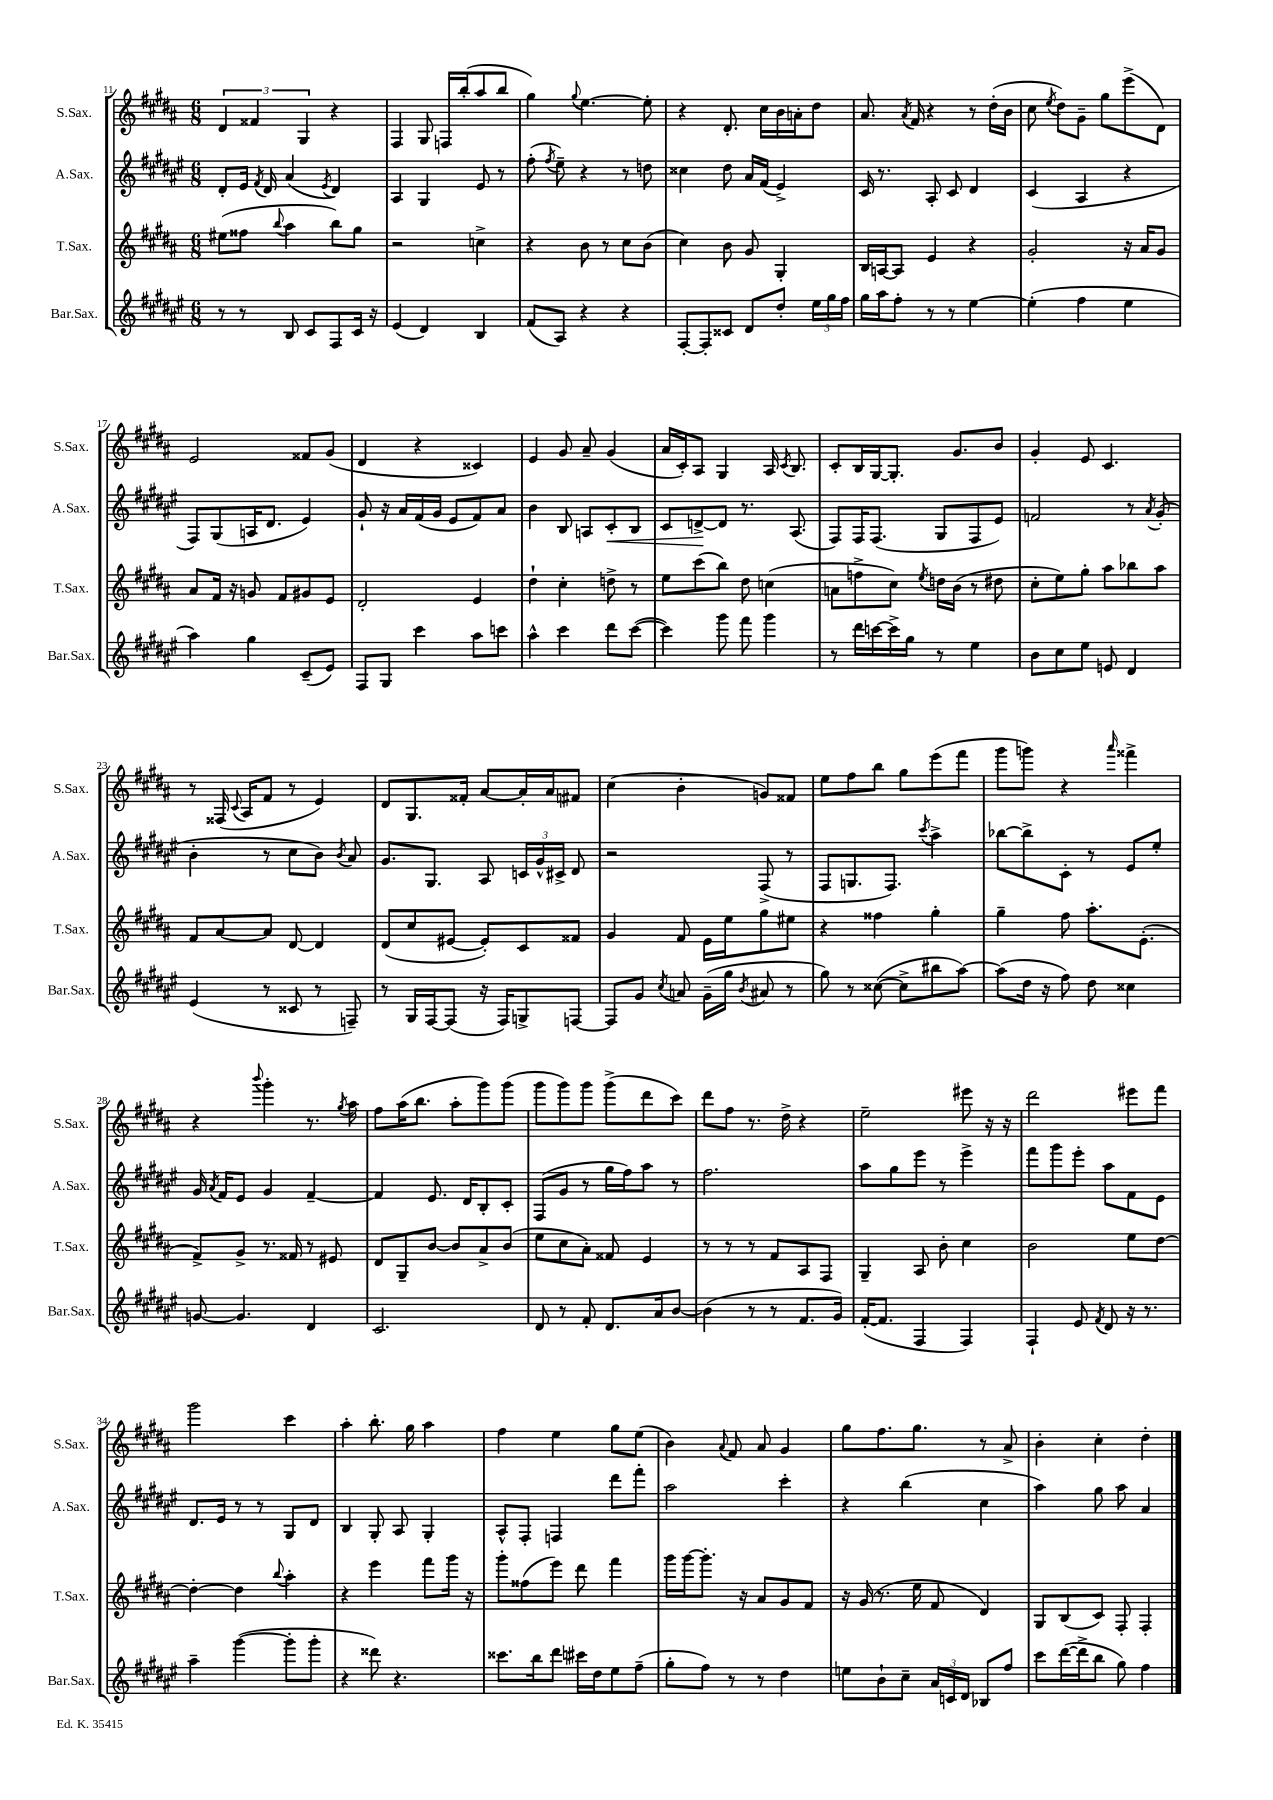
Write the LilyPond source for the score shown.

<<
\new StaffGroup <<
\new Staff = "s0" \with { instrumentName = "S.Sax." shortInstrumentName = "S.Sax." } {
    \clef treble \key b \major \numericTimeSignature \time 6/8
    \autoBeamOff \tuplet 3/2 { dis'4 fisis'4 gis4 } r4 |
    fis4 gis8 f16[ b''16-.( ais''8 b''8] |
    gis''4) \appoggiatura { gis''8 } e''4.~ e''8-. |
    r4 dis'8.-. cis''16[ b'16 a'16-. dis''8] |
    ais'8. \acciaccatura { ais'8 } fis'16 r4 r8 dis''16[-.( b'16] |
    cis''8 \acciaccatura { e''8 } dis''8[) gis'8]-- gis''8[ e'''8->( dis'8]) |
    e'2 fisis'8[ gis'8]( |
    dis'4 r4 cisis'4) |
    e'4 gis'8 ais'8-- gis'4( |
    ais'16[ cis'16-.) ais8] gis4 ais16 \acciaccatura { cis'8 } b8. |
    cis'8[-. b16 gis16~ gis8.]-. gis'8.[ b'8] |
    gis'4-. e'8 cis'4. |
    r8 fisis16( \appoggiatura { cis'8 } ais16[ fis'8] r8 e'4) |
    dis'8[ gis8. fisis'16]-. ais'8[~ ais'16-. ais'16 fis'8] |
    cis''4( b'4-. g'8[) fisis'8] |
    e''8[ fis''8 b''8] gis''8[ e'''8( fis'''8] |
    gis'''8[ g'''8]) r4 \grace { ais'''16 } fisis'''4-> |
    r4 \appoggiatura { b'''8 } gis'''4-. r8. \acciaccatura { gis''8 } ais''16 |
    fis''8[ ais''16( b''8.] ais''8[-. gis'''8) gis'''8]( |
    gis'''8[ gis'''8) gis'''8] gis'''8[->( dis'''8 cis'''8]) |
    dis'''8[ fis''8] r8. dis''16-> r4 |
    e''2-- eis'''8 r16 r16 |
    dis'''2 eis'''8[ fis'''8] |
    gis'''2 cis'''4 |
    ais''4-. b''8.-. gis''16 ais''4 |
    fis''4 e''4 gis''8[ e''8]( |
    b'4) \appoggiatura { ais'8 } fis'8 ais'8 gis'4 |
    gis''8[ fis''8. gis''8.] r8 ais'8-> |
    b'4-. cis''4-. dis''4-. \bar "|." |
}
\new Staff = "s1" \with { instrumentName = "A.Sax." shortInstrumentName = "A.Sax." } {
    \clef treble \key fis \major \numericTimeSignature \time 6/8
    \autoBeamOff dis'8[-. eis'16] \acciaccatura { fis'8 } dis'16 ais'4( \acciaccatura { eis'8 } dis'4) |
    ais4 gis4 eis'8 r8 |
    fis''8-.( \acciaccatura { fis''8 } eis''8--) r4 r8 d''8 |
    cisis''4 dis''8 ais'16[ fis'16]( eis'4->) |
    cis'16 r8. ais8-. cis'8 dis'4 |
    cis'4( ais4 r4 |
    fis8[) gis8( a16 dis'8.] eis'4) |
    gis'8-! r16 ais'16[ fis'16( gis'16] eis'8[ fis'8) ais'8] |
    b'4 b8 a8[ cis'8-.\< b8] |
    cis'8[ d'8~->\! d'8] r8. ais8.( |
    fis8[) fis16 fis8.]( gis8[ fis8 eis'8]) |
    f'2 r8 \acciaccatura { ais'8 } gis'8-.( |
    b'4-. r8 cis''8[ b'8]) \acciaccatura { b'8 } ais'8 |
    gis'8.[ gis8.] ais8 \tuplet 3/2 { c'16[ gis'16-^ cis'16]-> } dis'8 |
    r2 fis8->( r8 |
    fis8[ g8. fis8.]) \acciaccatura { cis'''8 } ais''4-> |
    bes''8[~ bes''8-> cis'8]-. r8 eis'8[ eis''8]-. |
    gis'16 \acciaccatura { ais'8 } fis'16[ eis'8] gis'4 fis'4~-- |
    fis'4 eis'8. dis'16[ b8-. cis'8]-. |
    fis8[( gis'8] r8 gis''16[ fis''16) ais''8] r8 |
    fis''2. |
    ais''8[ gis''8 eis'''8] r8 eis'''4-> |
    fis'''8[ gis'''8 eis'''8]-. ais''8[ fis'8 eis'8] |
    dis'8.[ eis'16] r8 r8 gis8[ dis'8] |
    b4 gis8-. ais8 gis4-. |
    ais8[-^ fis8]-. f4 dis'''8[ fis'''8]-. |
    ais''2 cis'''4-. |
    r4 b''4( cis''4 |
    ais''4) gis''8 ais''8 ais'4 \bar "|." |
}
\new Staff = "s2" \with { instrumentName = "T.Sax." shortInstrumentName = "T.Sax." } {
    \clef treble \key b \major \numericTimeSignature \time 6/8
    \autoBeamOff eis''8[( fisis''8] \appoggiatura { b''8 } ais''4 b''8[) gis''8] |
    r2 c''4-> |
    r4 b'8 r8 cis''8[ b'8]( |
    cis''4) b'8 gis'8 gis4-. |
    b16[ a16~ a8] e'4 r4 |
    gis'2-. r16 ais'16[ gis'8] |
    ais'8[ fis'16] r16 g'8 fis'8[ gis'8 e'8] |
    dis'2-. e'4 |
    dis''4-! cis''4-. d''8-> r8 |
    e''8[ cis'''8( b''8]) dis''8 c''4( |
    a'8[ f''8-> cis''8]) \acciaccatura { e''8 } d''16[ b'16]( r8 dis''8 |
    cis''8[-. e''8) gis''8]-. ais''8[ bes''8 ais''8] |
    fis'8[ ais'8~ ais'8] dis'8~ dis'4 |
    dis'8[( cis''8 eis'8]~ eis'8[-.) cis'8 fisis'8] |
    gis'4 fis'8 e'16[ e''16 gis''8 eis''8] |
    r4 fisis''4 gis''4-. |
    gis''4-- fis''8 ais''8.[-. e'8.]-.( |
    fis'8[->) gis'8]-> r8. fisis'16 r8 eis'8 |
    dis'8[ gis8-- b'8]~ b'8[ ais'8-> b'8]( |
    e''8[ cis''8 ais'8]-.) fisis'8 e'4 |
    r8 r8 r8 fis'8[ ais8 fis8] |
    gis4-- ais8 b'8-. cis''4 |
    b'2 e''8[ dis''8]~ |
    dis''4~-. dis''4 \appoggiatura { b''8 } ais''4-. |
    r4 e'''4 fis'''8[ gis'''16] r16 |
    gis'''8[-. fisis''8( e'''8]) dis'''8 fis'''4 |
    gis'''16[ gis'''16~ gis'''8.]-. r16 ais'8[ gis'8 fis'8] |
    r16 gis'16( r8. e''16 fis'8 dis'4) |
    gis8[ b8( cis'8]) fis8-. fis4-. \bar "|." |
}
\new Staff = "s3" \with { instrumentName = "Bar.Sax." shortInstrumentName = "Bar.Sax." } {
    \clef treble \key fis \major \numericTimeSignature \time 6/8
    \autoBeamOff r8 r8 b8 cis'8[ fis8 cis'16] r16 |
    eis'4( dis'4) b4 |
    fis'8[( ais8]) r4 r4 |
    fis8[~-. fis8-. cisis'8] dis'8[ dis''8]-. \tuplet 3/2 { eis''16[ gis''16 fis''16] } |
    gis''16[ ais''16 fis''8]-. r8 r8 eis''4~ |
    eis''4-.( fis''4 eis''4 |
    ais''4) gis''4 cis'8[--( eis'8]) |
    fis8[ gis8] cis'''4 ais''8[ c'''8] |
    ais''4-^ cis'''4 dis'''8[ cis'''8]~( |
    cis'''4) gis'''8 fis'''8 gis'''4 |
    r8 dis'''16[ c'''16~ c'''16-> gis''16] r8 eis''4 |
    b'8[ cis''8 eis''8] e'8 dis'4 |
    eis'4( r8 cisis'8 r8 f8--) |
    r8 gis16[ fis16~ fis8]( r16 fis16[) g8-> f8]~ |
    f8[ gis'8] \acciaccatura { cis''8 } a'8 gis'16[--( gis''16] \acciaccatura { b'8 } ais'8 r8 |
    gis''8) r8 cisis''8~( cisis''8[-> bis''8 ais''8]~) |
    ais''8[( dis''16] r16 fis''8) dis''8 cisis''4 |
    g'8~ g'4. dis'4 |
    cis'2. |
    dis'8 r8 fis'8-. dis'8.[ ais'16 b'8]~ |
    b'4( r8 r8 fis'8.[ gis'16]) |
    fis'16[~-.( fis'8.] fis4 fis4) |
    fis4-! eis'8 \acciaccatura { fis'8 } dis'8 r16 r8. |
    ais''4-- gis'''4~( gis'''8[-. gis'''8]-. |
    r4 disis'''8) r4. |
    cisis'''8.[ b''16 dis'''8] cis'''16[ dis''16 eis''8 fis''8]--( |
    gis''8[-. fis''8]) r8 r8 dis''4 |
    e''8[ b'8-! cis''8]-- \tuplet 3/2 { ais'16[ c'16 dis'16] } bes8[ fis''8] |
    cis'''8[ dis'''16~( dis'''16-> b''8] gis''8) fis''4 \bar "|." |
}
>>
>>
\layout { \context { \Score currentBarNumber = #11 } }
